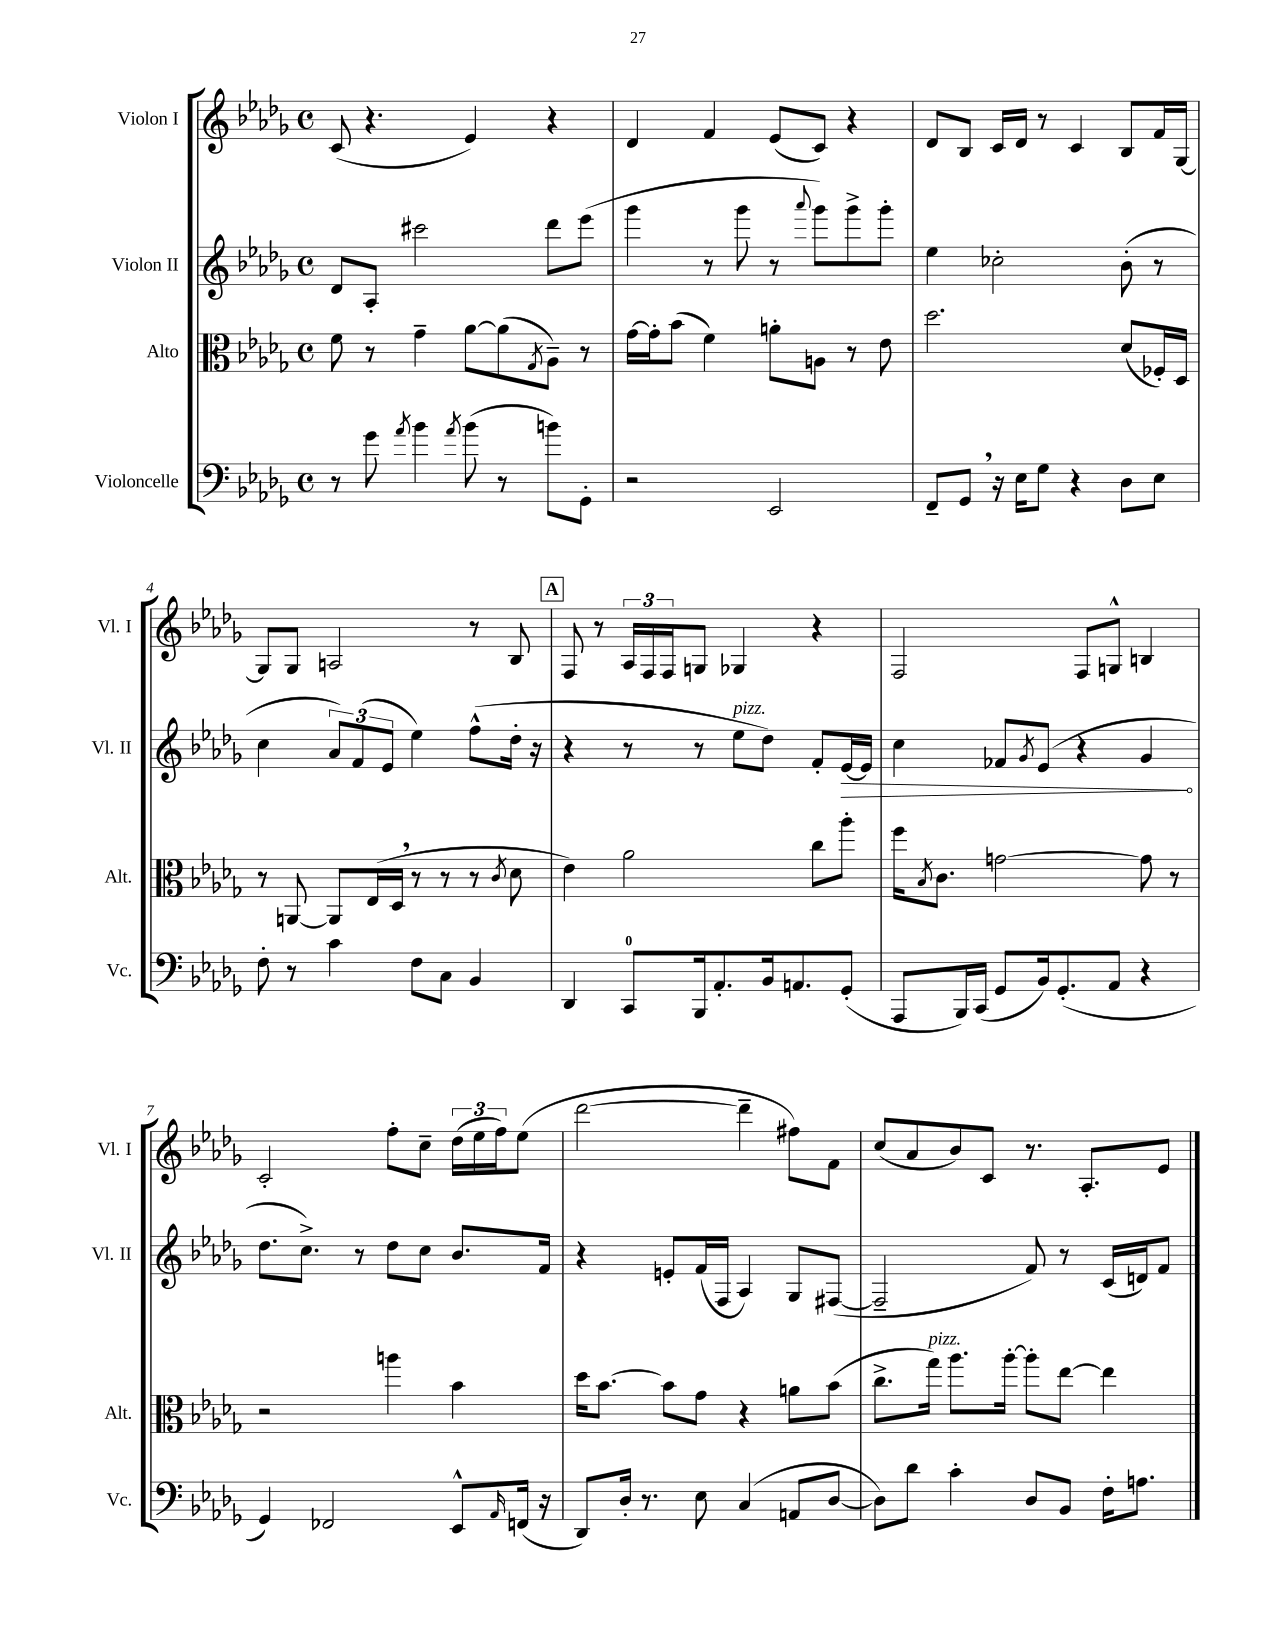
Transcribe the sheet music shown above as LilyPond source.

<<
\new StaffGroup <<
\new Staff = "s0" \with { instrumentName = "Violon I" shortInstrumentName = "Vl. I" } {
    \clef treble \key des \major \defaultTimeSignature \time 4/4
    c'8( r4. ees'4) r4 |
    des'4 f'4 ees'8( c'8) r4 |
    des'8 bes8 c'16 des'16 r8 c'4 bes8 f'16 ges16~ |
    ges8 ges8 a2 r8 bes8 |
    \mark \markup { \box "A" } f8 r8 \tuplet 3/2 { aes16 f16 f16 } g8 ges4 r4 |
    f2 f8 g8-^ b4 |
    c'2-. f''8-. c''8-- \tuplet 3/2 { des''16( ees''16 f''16) } ees''8( |
    des'''2~ des'''4-- fis''8) f'8 |
    c''8( aes'8 bes'8) c'8 r8. aes8.-. ees'8 \bar "|." |
}
\new Staff = "s1" \with { instrumentName = "Violon II" shortInstrumentName = "Vl. II" } {
    \clef treble \key des \major \defaultTimeSignature \time 4/4
    des'8 aes8-. cis'''2 des'''8 ees'''8( |
    ges'''4 r8 ges'''8 r8 \appoggiatura { aes'''8 } ges'''8) ges'''8-> ges'''8-. |
    ees''4 ces''2-. bes'8-.( r8 |
    c''4 \tuplet 3/2 { aes'8) f'8( ees'8 } ees''4) f''8-^( des''16-. r16 |
    \mark \markup { \box "A" } r4 r8 r8 ees''8^\markup { \italic "pizz." } des''8) f'8-. \once \override Hairpin.circled-tip = ##t ees'16~\> ees'16 |
    c''4 fes'8 \acciaccatura { ges'8 } ees'8( r4 ges'4\! |
    des''8. c''8.->) r8 des''8 c''8 bes'8. f'16 |
    r4 e'8-. f'16( f16 aes4) ges8 fis8~( |
    fis2-- f'8) r8 c'16( d'16) f'8 \bar "|." |
}
\new Staff = "s2" \with { instrumentName = "Alto" shortInstrumentName = "Alt." } {
    \clef alto \key des \major \defaultTimeSignature \time 4/4
    f'8 r8 ges'4-- aes'8~ aes'8( \acciaccatura { ges8 } aes8--) r8 |
    ges'16~ ges'16-. bes'8( f'4) a'8-. a8 r8 ees'8 |
    des''2. des'8( fes16-.) des16 |
    r8 a,8~ a,8 ees16( des16 \breathe r8 r8 r8 \acciaccatura { c'8 } des'8 |
    \mark \markup { \box "A" } ees'4) aes'2 c''8 aes''8-. |
    f''16 \acciaccatura { bes8 } c'8. g'2~ g'8 r8 |
    r2 a''4 bes'4 |
    des''16 bes'8.~ bes'8 ges'8 r4 a'8 bes'8( |
    c''8.-> ges''16^\markup { \italic "pizz." }) aes''8. aes''16~-. aes''8-. ees''8~ ees''4 \bar "|." |
}
\new Staff = "s3" \with { instrumentName = "Violoncelle" shortInstrumentName = "Vc." } {
    \clef bass \key des \major \defaultTimeSignature \time 4/4
    r8 ges'8 \acciaccatura { aes'8 } bes'4 \acciaccatura { aes'8 } bes'8( r8 b'8) ges,8-. |
    r2 ees,2 |
    f,8-- ges,8 \breathe r16 ees16 ges8 r4 des8 ees8 |
    f8-. r8 c'4 f8 c8 bes,4 |
    \mark \markup { \box "A" } des,4 c,8-0 bes,,16 aes,8.-. bes,16 a,8. ges,8-.( |
    aes,,8 bes,,16) c,16( ges,8 bes,16) ges,8.-.( aes,8 r4 |
    ges,4) fes,2 ees,8-^ \grace { aes,16 } f,16( r16 |
    des,8) des16-. r8. ees8 c4( a,8 des8~ |
    des8) des'8 c'4-. des8 bes,8 f16-. a8. \bar "|." |
}
>>
>>
